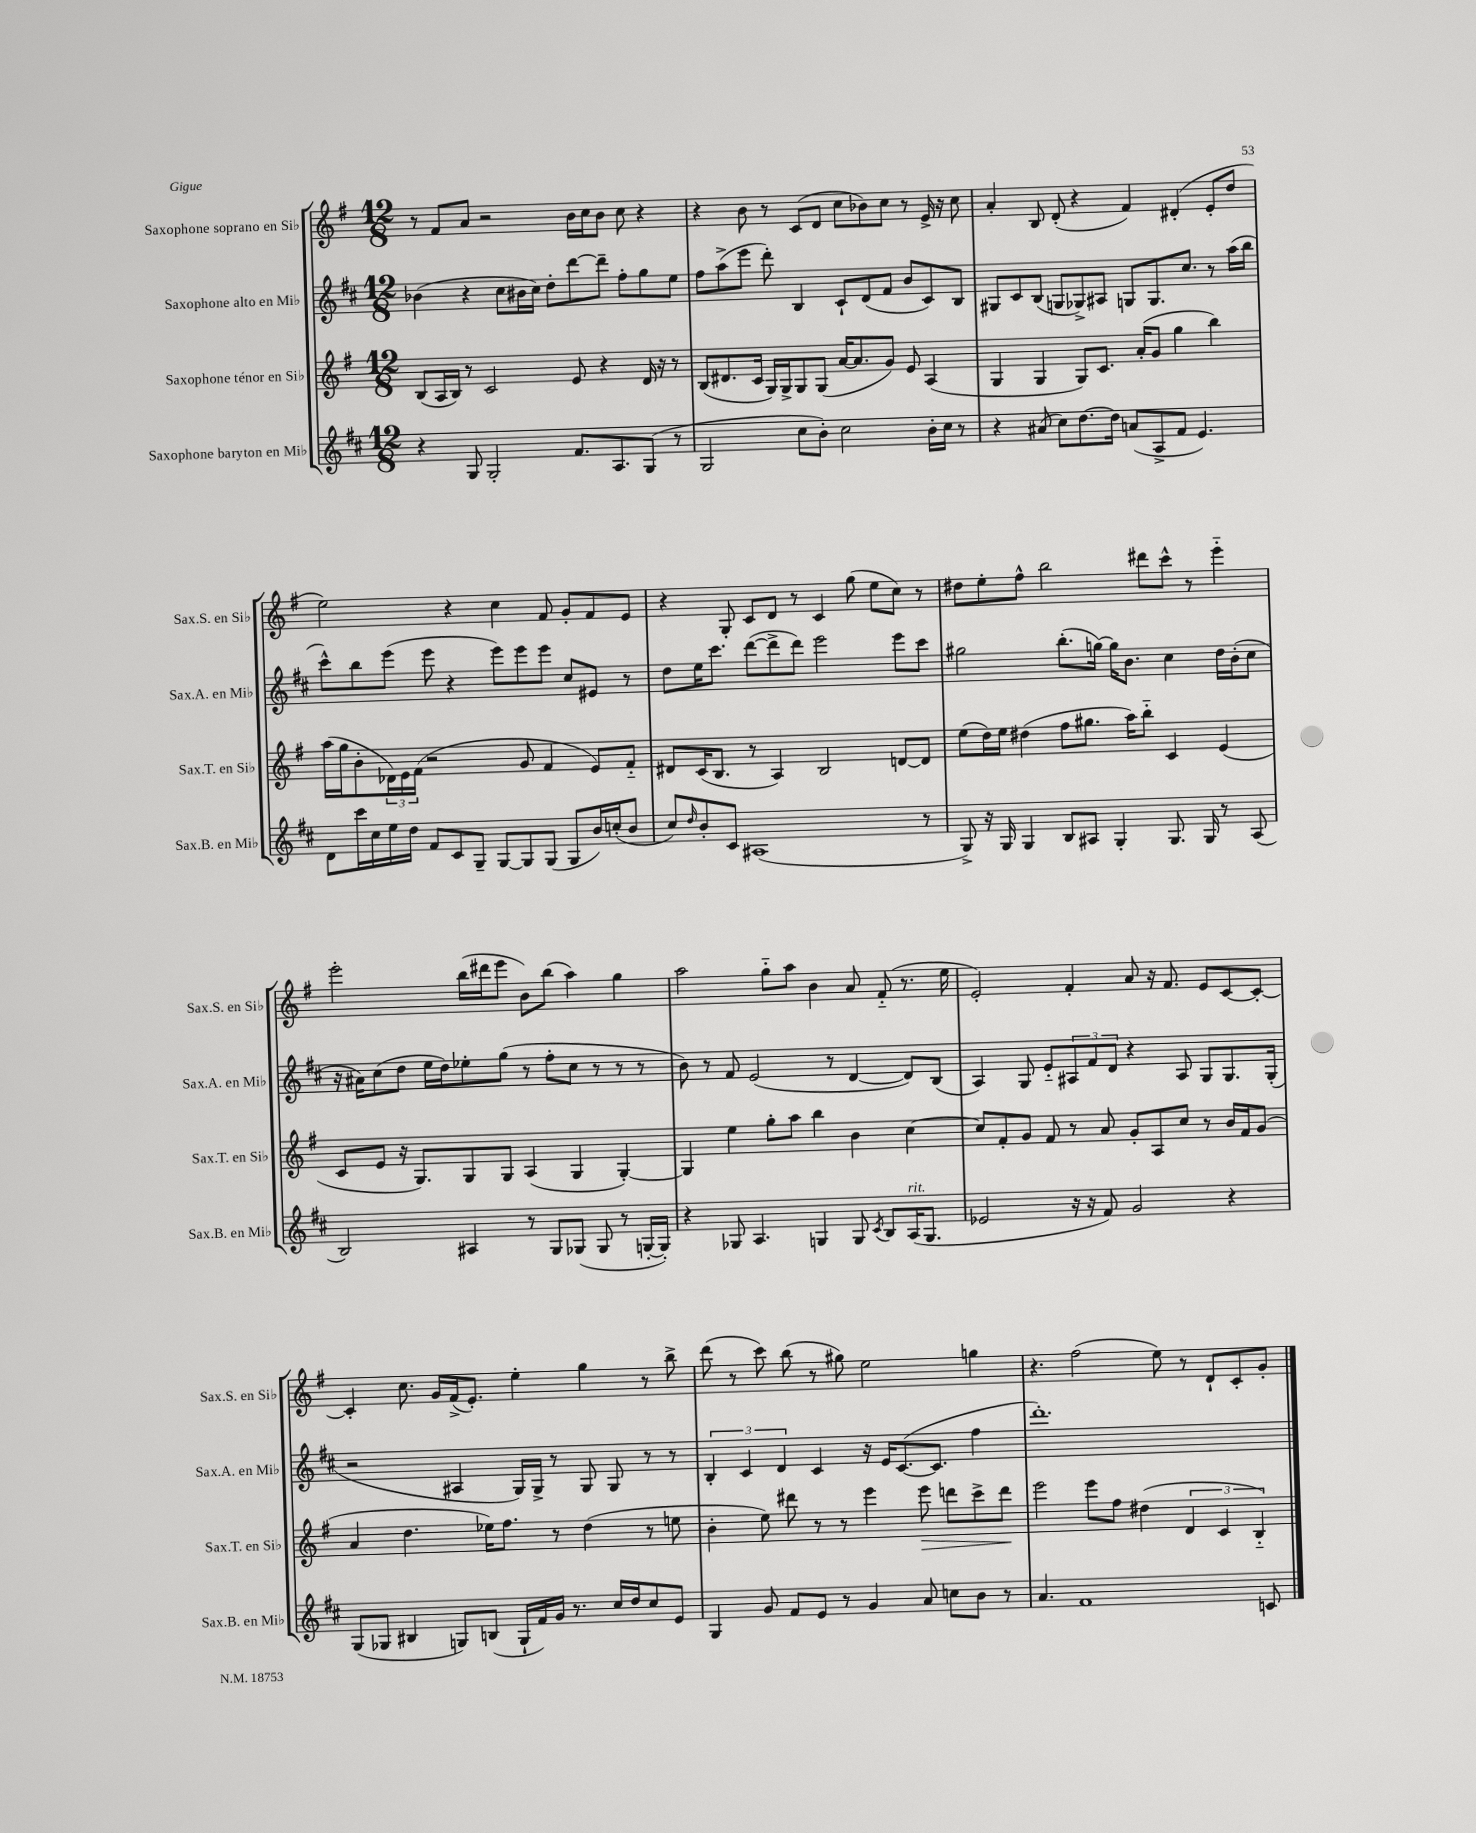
<<
\new StaffGroup <<
\new Staff = "s0" \with { instrumentName = "Saxophone soprano en Sib" shortInstrumentName = "Sax.S. en Sib" } {
    \clef treble \key g \major \numericTimeSignature \time 12/8
    r8 fis'8 a'8 r2 b'16 c''16 b'8 c''8 r4 |
    r4 b'8 r8 c'8( d'8 c''8 bes'8) c''8 r8 e'16-> r16 c''8 |
    a'4-. b8 d'8-.( r4 fis'4) dis'4-.( e'8-. d''8 |
    e''2) r4 c''4 fis'8 g'8-. fis'8 e'8 |
    r4 g8-. c'8 d'8 r8 c'4 g''8( e''8 c''8) r8 |
    dis''8 e''8-. fis''8-^ b''2 dis'''8 c'''8-^ r8 e'''4-_ |
    e'''2-. b''16( dis'''16 e'''8 b'8) b''8( a''4) g''4 |
    a''2 g''8-_ a''8 b'4 a'8 fis'8-_( r8. e''16 |
    e'2-.) fis'4-. a'8 r16 fis'8. e'8 c'8~ c'8~-. |
    c'4-. c''8. g'16 fis'16->( e'8.-.) e''4-. g''4 r8 b''8-> |
    d'''8( r8 c'''8) b''8( r8 gis''8) e''2 g''4 |
    r4. fis''2( e''8) r8 d'8-! c'8-. g'8-. \bar "|." |
}
\new Staff = "s1" \with { instrumentName = "Saxophone alto en Mib" shortInstrumentName = "Sax.A. en Mib" } {
    \clef treble \key d \major \numericTimeSignature \time 12/8
    bes'4( r4 cis''8 bis'16 cis''16) d''8-. d'''8~ d'''8-- fis''8-. g''8 e''8 |
    fis''8 a''8->( e'''8 d'''8-.) b4 cis'8-! d'8( fis'8 b'8 cis'8) b8 |
    gis8 cis'8 b8( g8 ges8->) ais8 g8 g8. cis''8. r8 a''16( b''16 |
    cis'''8-^) b''8 e'''8( e'''8 r4 e'''8) e'''8 e'''8 cis''8 eis'8 r8 |
    d''8 e''16 cis'''8. d'''8~( d'''8-> d'''8) e'''2 e'''8 cis'''8 |
    gis''2 b''8.-.( g''16~) g''16 b'8. cis''4 d''16 b'16-.( cis''8 |
    r16 ais'16) cis''8( d''8 e''16 d''16) ees''8-. g''8( r8 fis''8-. cis''8 r8 r8 r8 |
    b'8) r8 fis'8 e'2( r8 d'4~ d'8) b8( |
    a4) g8 e'8-_ \tuplet 3/2 { ais8 fis'8 d'8 } r4 ais8 g8 g8. g16-.( |
    r2 ais4 g16) g16-> r8 g8 g8 r8 r8 |
    \tuplet 3/2 { b4-. cis'4 d'4 } cis'4 r16 e'16 cis'8.~( cis'8. fis''4 |
    d'''1.-.) \bar "|." |
}
\new Staff = "s2" \with { instrumentName = "Saxophone ténor en Sib" shortInstrumentName = "Sax.T. en Sib" } {
    \clef treble \key g \major \numericTimeSignature \time 12/8
    b8( a16 b16) r8 c'2 e'8 r4 d'16 r16 r8 |
    b8( dis'8. c'16 g16) g16-> g8 g8( a'16~ a'8. g'8) e'8 a4( |
    g4 g4 g8) c'8. a'16-.( g'8 g''4 b''4) |
    a''16( g''16 b'8-. \tuplet 3/2 { des'16) e'16 fis'16( } r2 g'8 fis'4 e'8) fis'8-_ |
    dis'8 c'16( b8. r8 a4) b2 d'8~ d'8 |
    e''8( d''16) e''16 dis''4( fis''8 gis''8. a''16) b''8-_ c'4 e'4( |
    c'8 e'8 r16 g8.) g8 g8 a4( g4 g4~-.) |
    g4 e''4 g''8-. a''8 b''4 b'4 c''4~ |
    c''8 fis'8-. g'8 fis'8 r8 a'8 g'8-. a8 c''8 r8 b'16 fis'16 g'8( |
    a'4 d''4. ees''16) fis''8. r8 d''4( r8 e''8 |
    b'4-. e''8) dis'''8 r8 r8 e'''4 e'''8\> d'''8 c'''8-> d'''8\! |
    e'''2 e'''8 fis''8 dis''4( \tuplet 3/2 { d'4 c'4 b4-_) } \bar "|." |
}
\new Staff = "s3" \with { instrumentName = "Saxophone baryton en Mib" shortInstrumentName = "Sax.B. en Mib" } {
    \clef treble \key d \major \numericTimeSignature \time 12/8
    r4 g8 g2-. fis'8. a8. g8( r8 |
    g2 cis''8 b'8-.) cis''2 b'16-. cis''16 r8 |
    r4 ais'8( cis''8) d''8.~ d''16 a'8( a8-> fis'8 e'4.) |
    d'8 cis'''16 cis''16 e''16 d''16 fis'8 cis'8 g8-- g8~ g8 g8( g8 b'16) c''16-.( b'8 |
    cis''8) \grace { d''16 } b'8-. cis'8 ais1( r8 |
    g8->) r16 g16 g4 b8 ais8 g4-. g8. g16 r8 ais8( |
    b2) ais4 r8 g8 ges8( ges8 r8 g16~-. g16-.) |
    r4 ges8 a4. g4 g8 \acciaccatura { cis'8 } b8 a16^\markup { \italic "rit." }( g8. |
    ees'2 r16 r16 fis'8) g'2 r4 |
    g8( ges8 bis4 g8) b8( g16-! fis'16) g'16 r8. cis''16 d''16 cis''8 e'8 |
    g4 g'8 fis'8 e'8 r8 g'4 a'8 c''8 b'8 r8 |
    a'4. fis'1 c'8 \bar "|." |
}
>>
>>
\layout { \context { \Score \remove "Bar_number_engraver" } }
